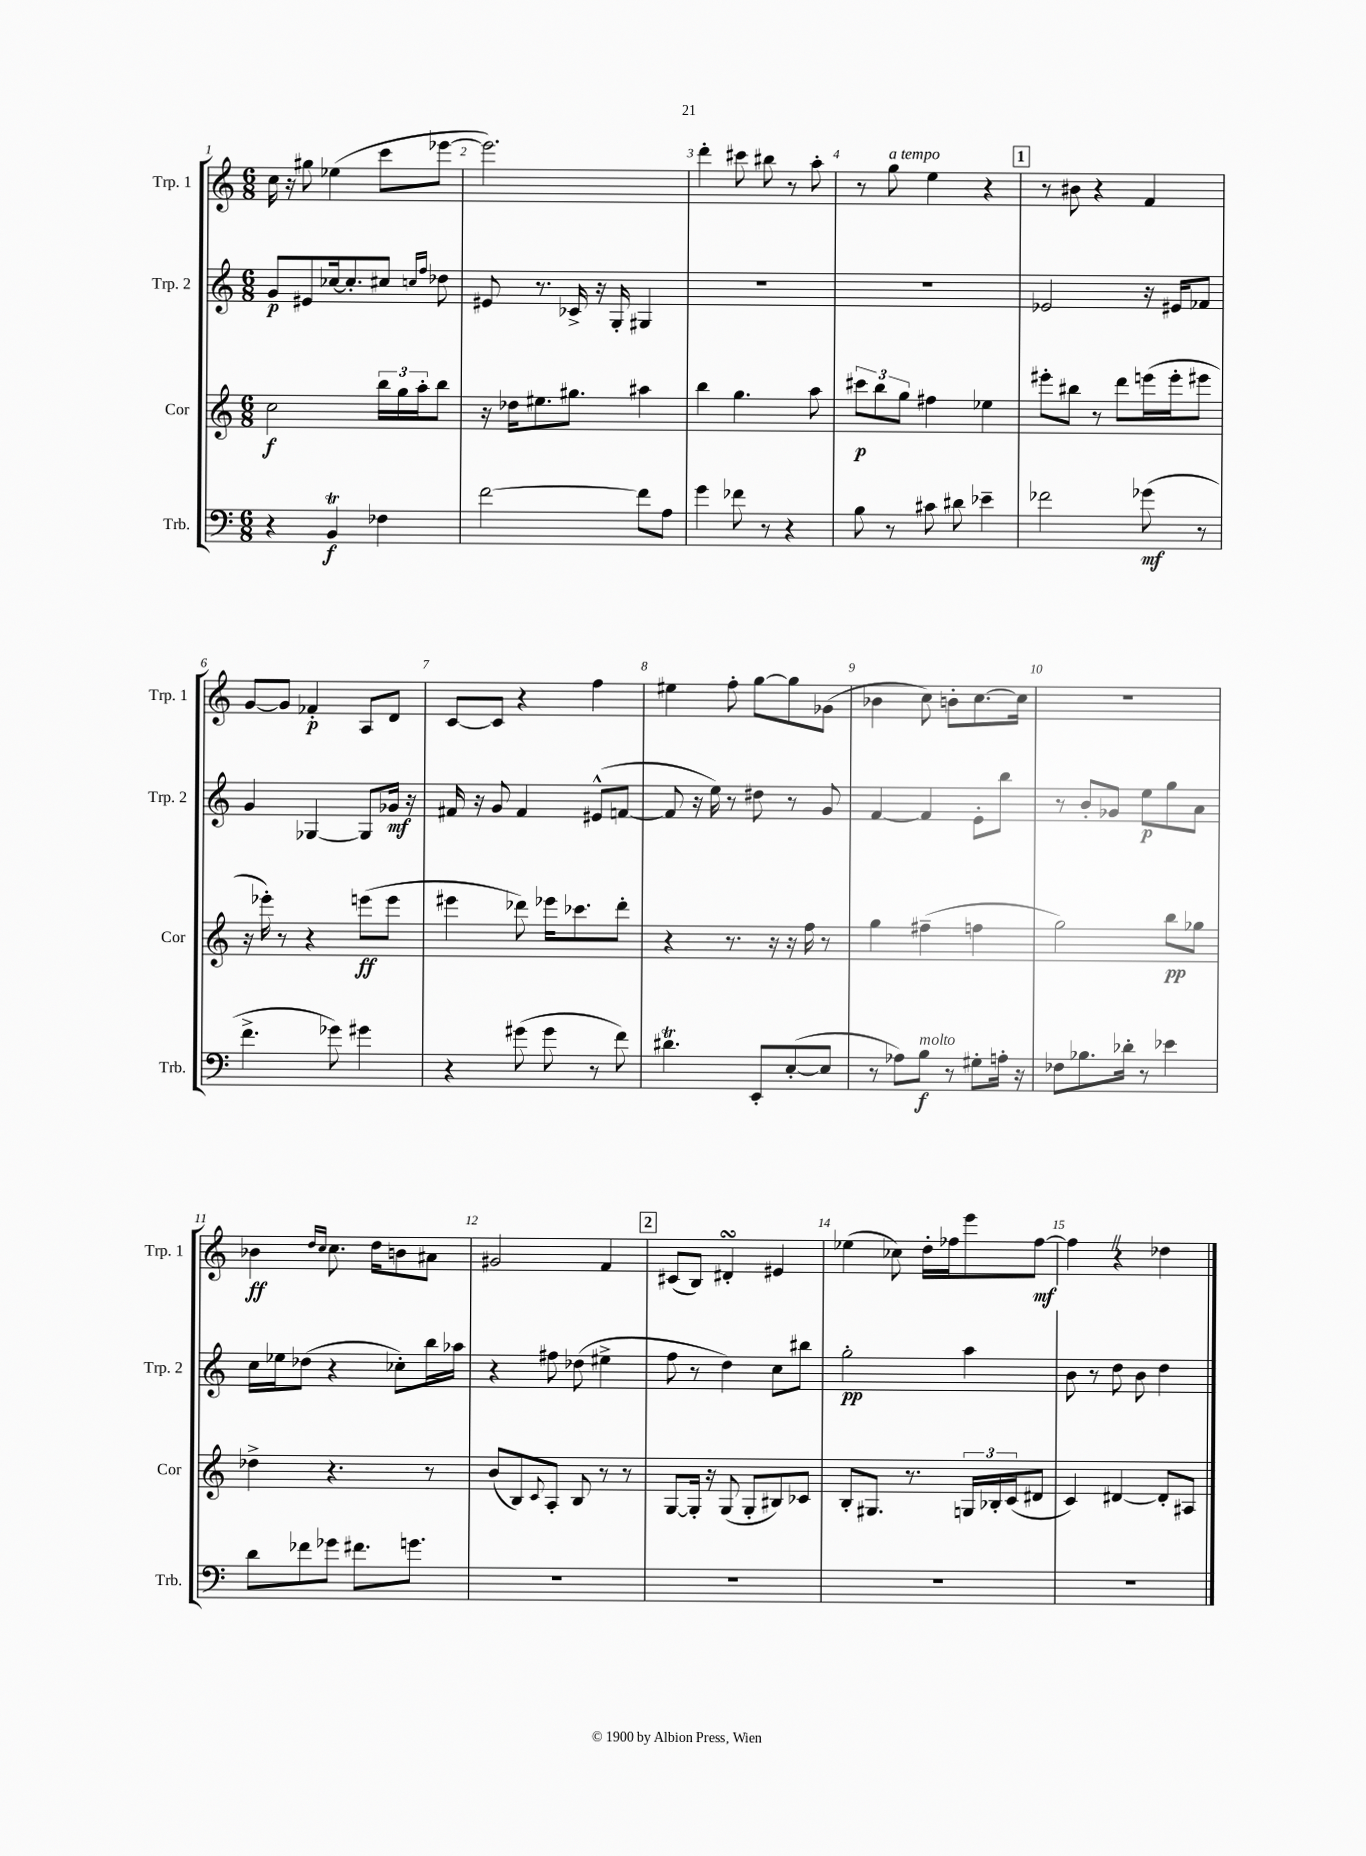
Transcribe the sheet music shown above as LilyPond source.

<<
\new StaffGroup <<
\new Staff = "s0" \with { instrumentName = "Trp. 1" shortInstrumentName = "Trp. 1" } {
    \clef treble \key c \major \numericTimeSignature \time 6/8
    c''16 r16 gis''8 ees''4( c'''8 ees'''8~ |
    ees'''2.) |
    d'''4-. cis'''8 bis''8 r8 a''8-. |
    r8 g''8^\markup { \italic "a tempo" } e''4 r4 |
    \mark \markup { \box "1" } r8 bis'8 r4 f'4 |
    g'8~ g'8 fes'4-.\p a8 d'8 |
    c'8~ c'8 r4 f''4 |
    eis''4 f''8-. g''8~ g''8 ges'8( |
    bes'4 c''8) b'8-. c''8.~ c''16 |
    R2. |
    bes'4\ff \grace { d''16 c''16 } c''8. d''16 b'8 ais'8 |
    gis'2 f'4 |
    \mark \markup { \box "2" } cis'8( b8) dis'4-.\turn eis'4 |
    ees''4( ces''8) d''16-. fes''16 e'''8 fes''8~\mf |
    fes''4 \once \override BreathingSign.text = \markup { \musicglyph "scripts.caesura.straight" } \breathe r4 des''4 \bar "|." |
}
\new Staff = "s1" \with { instrumentName = "Trp. 2" shortInstrumentName = "Trp. 2" } {
    \clef treble \key c \major \numericTimeSignature \time 6/8
    g'8\p eis'8 ces''16~ ces''8.-. cis''8 \grace { c''16 f''16 } des''8 |
    eis'8 r8. ces'16-> r16 g16-. gis4 |
    R2. |
    R2. |
    \mark \markup { \box "1" } ees'2 r16 eis'16 fes'8 |
    g'4 ges4~ ges8 ges'16\mf r16 |
    fis'16 r16 g'8 fis'4 eis'8-^( f'8~ |
    f'8 r16 e''16) r8 dis''8 r8 g'8 |
    f'4~ f'4 e'8-. b''8 |
    r8 b'8-. ges'8 e''8\p g''8 a'8 |
    c''16 ees''16 des''8( r4 ces''8-.) b''16 aes''16 |
    r4 fis''8 des''8( eis''4-> |
    \mark \markup { \box "2" } f''8 r8 d''4) c''8 bis''8 |
    g''2-.\pp a''4 |
    b'8 r8 d''8 b'8 d''4 \bar "|." |
}
\new Staff = "s2" \with { instrumentName = "Cor" shortInstrumentName = "Cor" } {
    \clef treble \key c \major \numericTimeSignature \time 6/8
    c''2\f \tuplet 3/2 { b''16 g''16 a''16-. } b''8 |
    r16 des''16 eis''8. gis''8. ais''4 |
    b''4 g''4. a''8 |
    \tuplet 3/2 { cis'''8\p b''8 g''8 } fis''4 ees''4 |
    \mark \markup { \box "1" } eis'''8-. bis''8 r8 d'''8 e'''16( e'''16-. eis'''8 |
    r16 ees'''16-.) r8 r4 e'''8\ff( e'''8 |
    eis'''4 des'''8) ees'''16 ces'''8. des'''8-. |
    r4 r8. r16 r16 f''16 r8 |
    g''4 fis''4--( f''4 |
    g''2) b''8\pp ges''8 |
    des''4-> r4. r8 |
    b'8( b8) \appoggiatura { c'8 } a8-. b8 r8 r8 |
    \mark \markup { \box "2" } g8~ g16-. r16 g8( g8-. bis8) ces'8 |
    b8-. gis8. r8. \tuplet 3/2 { g16 bes16-. c'16( } dis'8 |
    c'4) dis'4~ dis'8-. ais8 \bar "|." |
}
\new Staff = "s3" \with { instrumentName = "Trb." shortInstrumentName = "Trb." } {
    \clef bass \key c \major \numericTimeSignature \time 6/8
    r4 b,4\trill\f fes4 |
    f'2~ f'8 a8 |
    g'4 fes'8 r8 r4 |
    b8 r8 cis'8 dis'8 ees'4-- |
    \mark \markup { \box "1" } fes'2 ges'8\mf( r8 |
    f'4.-> ges'8) gis'4 |
    r4 gis'8( gis'8 r8 f'8) |
    dis'4.\trill e,8-. e8~-.( e8 |
    r8 aes8) b8\f^\markup { \italic "molto" } r8 gis8-. a16-. r16 |
    fes8 bes8. des'16-. r8 ees'4 |
    d'8 fes'8 ges'8 fis'8. g'8. |
    R2. |
    \mark \markup { \box "2" } R2. |
    R2. |
    R2. \bar "|." |
}
>>
>>
\layout { \context { \Score \override BarNumber.break-visibility = ##(#f #t #t) barNumberVisibility = #all-bar-numbers-visible } }
